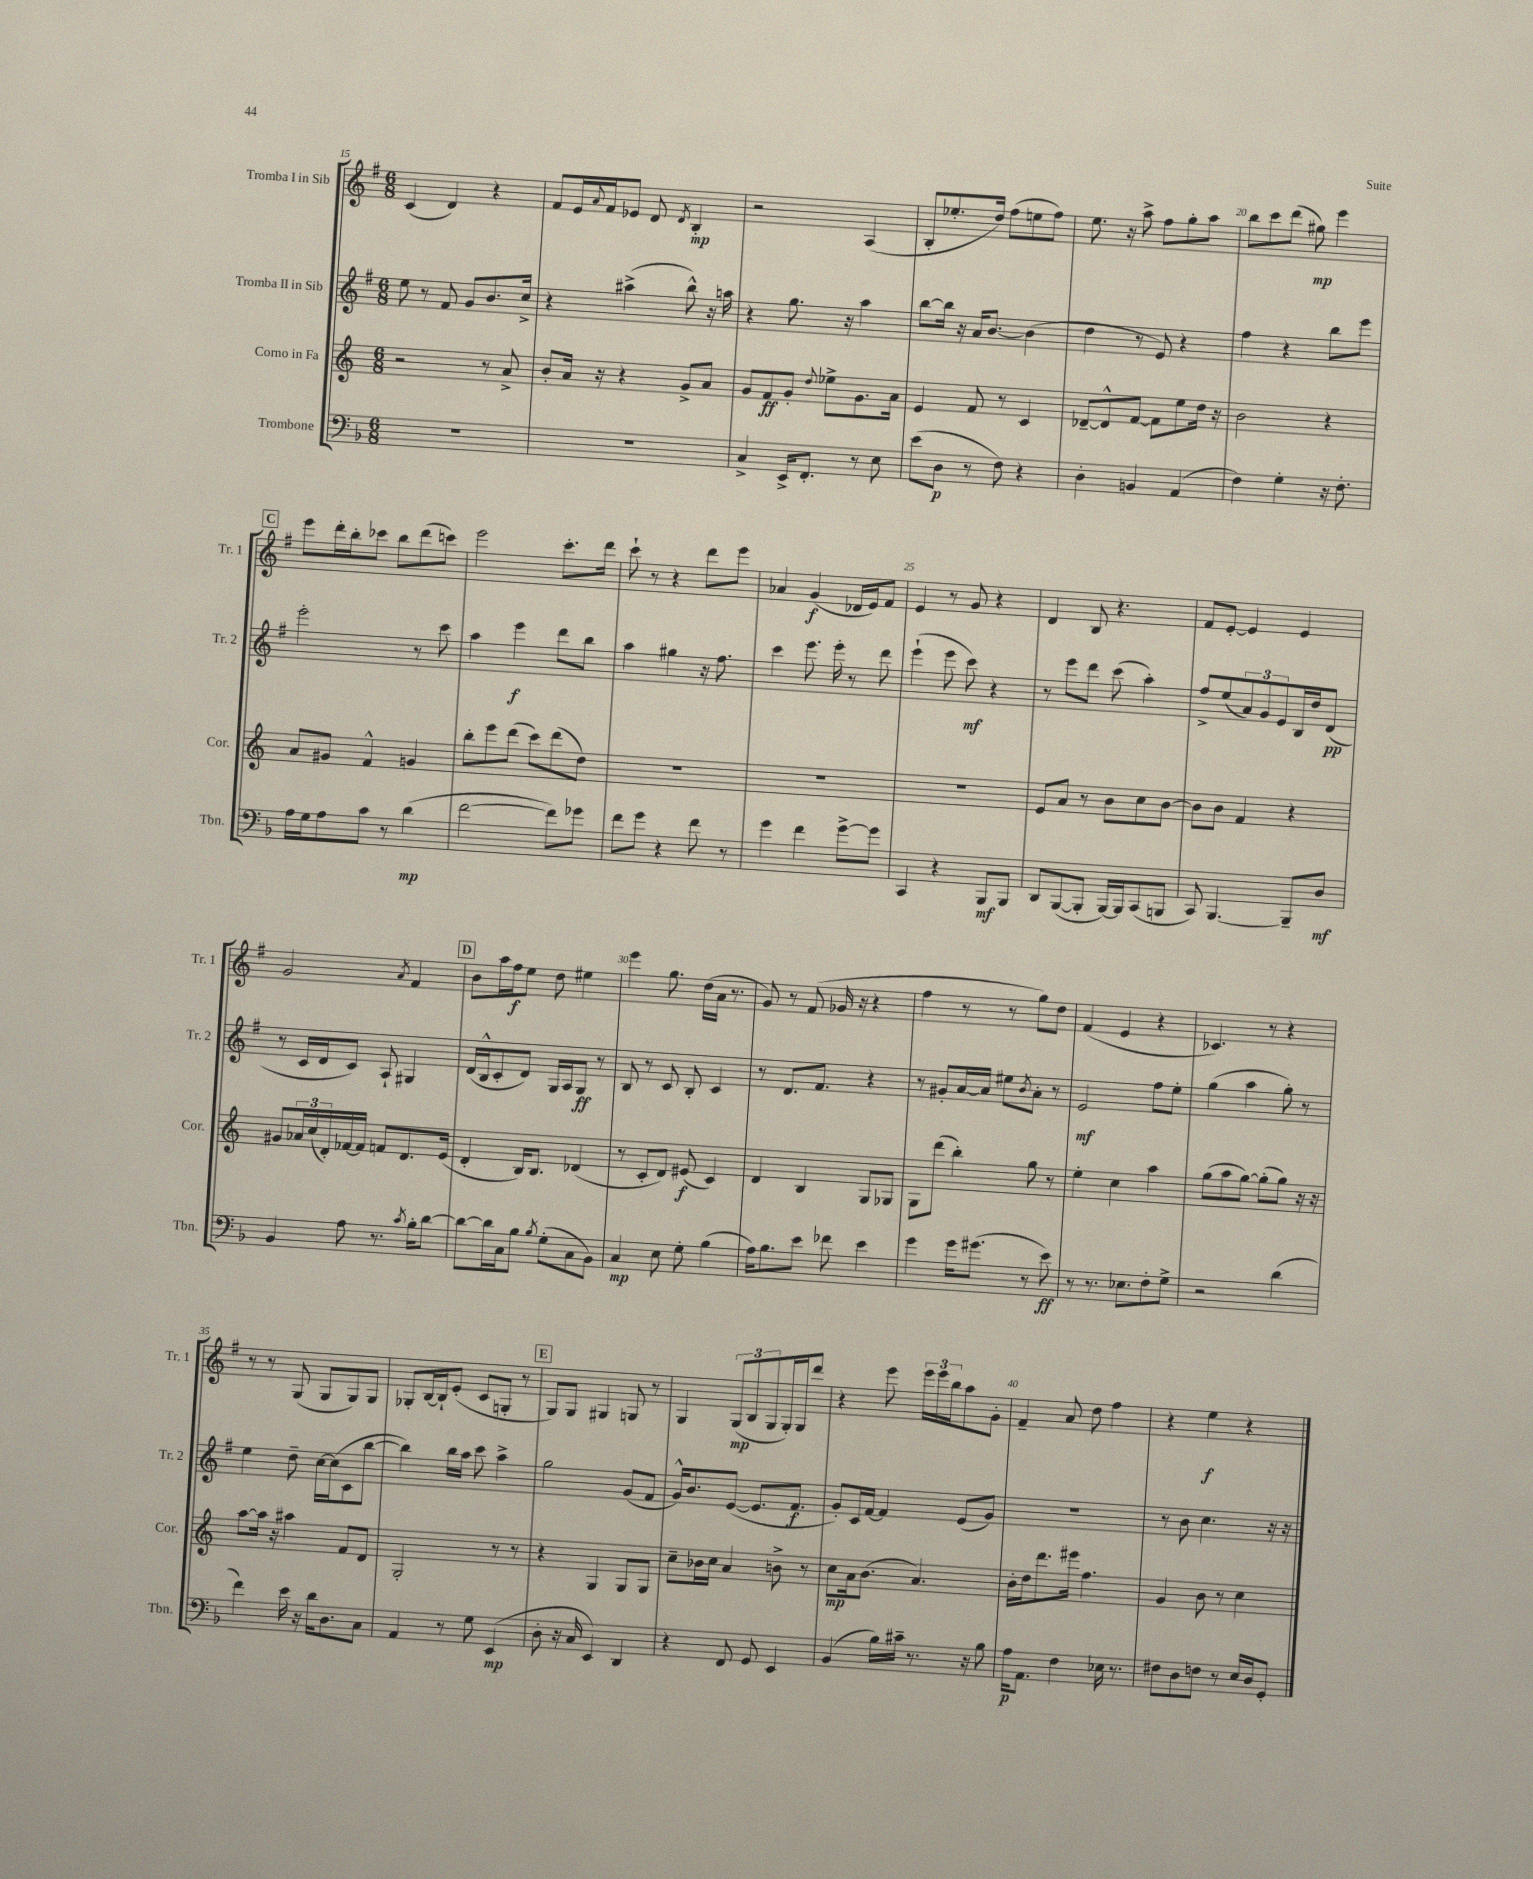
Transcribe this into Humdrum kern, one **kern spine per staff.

**kern	**kern	**kern	**kern
*staff4	*staff3	*staff2	*staff1
*clefF4	*clefG2	*clefG2	*clefG2
*k[b-]	*k[]	*k[f#]	*k[f#]
*M6/8	*M6/8	*M6/8	*M6/8
2.r	2r	8ee	(4c
.	.	8r	.
.	.	8f#	4d)
.	.	8g	.
.	8r	8.b	4r
.	8a^	.	.
.	.	16cc^	.
=	=	=	=
2.r	8b'	4r	8f#
.	16a	.	16e
.	.	.	8qqa
.	16r	.	16f#
.	4r	(4aa#^	8e-
.	.	.	8d
.	.	.	8qd
.	8g^	8bb^^)	4B'
.	8a	16r	.
.	.	16aa	.
=	=	=	=
4C^	8g	4r	2r
.	8f	.	.
16EE^	8g'	8.gg	.
8.FF'	.	.	.
.	8qqdd	.	.
.	8ee-^	.	.
.	.	16r	.
8r	8.g	4aa	(4A
8E	.	.	.
.	16a	.	.
=	=	=	=
(8e	4e	[8bb	8B'
8D	.	16bb]	8.ee-'
.	.	16r	.
8r	8f	16a	.
.	.	[8.b	16dd)
8F)	8r	.	(8ff#
4r	4c	(4b]	8ee
.	.	.	8ff#)
=	=	=	=
4D'	[8d-~	4dd	8.ee
.	8d-^^]	.	.
.	.	.	16r
4BB	[8f	8r	8aa^
.	8f]	8e)	8ff#
(4AA	8ee	4r	8gg'
.	16dd	.	8aa
.	16r	.	.
=	=	=	=
4F)	2b	4ff#	8bb
.	.	.	8ccc
4G'	.	4r	(8ddd
.	.	.	8gg#)
16r	4r	8bb	4eee
8.F'	.	.	.
.	.	8eee	.
=	=	=	=
16A	8a	2eee'	8eee
16G	.	.	.
8A	8g#	.	16ddd'
.	.	.	16bb'
8c	4f^^	.	8ccc-
8r	.	.	8bb
(4d	4g	8r	(8ddd
.	.	8ccc	8ccc)
=	=	=	=
[2f	8bb'	4aa	2eee
.	8eee	.	.
.	(8ddd	4eee	.
.	8ccc)	.	.
8f])	(8ddd	8ddd	8.ccc'
8g-	8dd)	8bb	.
.	.	.	16ddd
=	=	=	=
8f	2.r	4aa	8ccc`
8g	.	.	8r
4r	.	4gg#	4r
8f	.	16r	8ddd
.	.	8.ff#	.
8r	.	.	8eee
=	=	=	=
4g	2.r	4ccc	4a-
4f	.	8.eee	(4g
.	.	16eee'	.
[8g^	.	8r	16d-
.	.	.	16e)
8g]	.	8ddd	8f#
=	=	=	=
4CC	2.r	(4eee`	4e
4r	.	8eee	8r
.	.	8ccc)	8g
8BBB-	.	4r	4r
8BBB-	.	.	.
=	=	=	=
8DD	8e	8r	4d
([8BBB-	8a	8eee	.
8BBB-']	8r	8ddd	8B
[16BBB-)	8b	(8ccc	4.r
16BBB-]	.	.	.
(8CC	8cc	4aa')	.
8BBB	[8b	.	.
=	=	=	=
8CC)	8b]	8ff#^	8f#
[4.BBB-	8b	(8ee	[8e'
.	4f	12a)	4e]
.	.	12g	.
.	.	12e	.
8BBB-~]	4r	16B	4e
.	.	16dd	.
8D	.	(8d	.
=	=	=	=
4BB-	8g#	8r	2g
.	24a-	16c	.
.	(24cc	.	.
.	.	16d	.
.	24d')	.	.
8A	[16f-	8c)	.
.	16f-]	.	.
8.r	8f	8A`	.
.	.	.	8qa
.	8.d	4G#	4f#
8qc	.	.	.
16B-'	.	.	.
[8d	.	.	.
.	(16e	.	.
=	=	=	=
8d_	4d'	(16d	8b
.	.	16B^^	.
16d]	.	8c'	16aa
16C	.	.	16ff#
8B-	16B)	8d)	8ee
.	8.B	.	.
8qB-	.	.	.
(8G'	.	16G	8dd
.	.	16A	.
8C	(4d-	8G	4ee#
8BB-)	.	8r	.
=	=	=	=
4C	8r	8B	4eee
.	8c'	8r	.
8E	8d)	8c	8.gg
8G'	(8e#	8B'	.
.	.	.	(16dd
(4B-	4c)	4c	16a
.	.	.	8.r
=	=	=	=
16A)	4d	8r	8g)
8.B-	.	.	.
.	.	8.d	8r
8e	4B	.	(8f#
.	.	8.f#	.
8f-	.	.	16g-
.	.	.	16r
4e	8G	4r	4r
.	8G-	.	.
=	=	=	=
4g	8G	8r	4ff#
.	(8ddd	8g#'	.
16g	4bb')	[16a	8r
(8.g#	.	16a]	.
.	.	8ee#	8r
.	.	8qb	.
8r	8gg	8a'	8gg)
8e)	8r	8r	8dd
=	=	=	=
8r	4ee'	2e	(4f#
8.r	.	.	.
.	4cc	.	4e
8.E-	.	.	.
8F'	4aa	8ff#	4r
8G^	.	8ee'	.
=	=	=	=
2r	(8gg	(4gg	4.c-)
.	8aa	.	.
.	[8gg)	4aa	.
.	(8gg']	.	8r
(4d	8gg)	8gg')	4r
.	16r	8r	.
.	16r	.	.
=	=	=	=
4f)	[8aa	4ee	8r
.	16aa]	.	8r
.	16r	.	.
16e	4aa#	8dd~	(8G
16r	.	.	.
16d	.	[16cc	8G
8.D	.	(16cc]	.
.	8f	8c	8G)
8C	8d	[8bb	8G
=	=	=	=
4AA	2G'	4bb])	8G-'
.	.	.	[16B
.	.	.	16B`]
8r	.	16bb	(8e'
.	.	16aa	.
8G	.	8ccc	8c
(4EE	8r	4aa^	8G'
.	8r	.	8r
=	=	=	=
8D'	4r	2gg	8G)
16r	.	.	8G
16C	.	.	.
4EE)	4G	.	4G#
4DD	8G	(8g	8G
.	8G	8f#	8r
=	=	=	=
4r	8cc~	16g^^)	4G
.	.	8.b	.
.	16b-	.	.
.	16cc	.	.
8FF	4a	([8e	(12G
.	.	.	12B
8GG	.	8.e]	.
.	.	.	12G
4EE	8b^	.	16G')
.	.	8.f#	16G
.	8r	.	8ddd
=	=	=	=
(4BB-	8cc	8g')	4r
.	16a	16c	.
.	(8.b	[16f#	.
16B-)	.	4f#]	8eee
16c#~	.	.	.
8.r	4.a)	.	24eee
.	.	.	24eee
.	.	.	24bb
.	.	(8e	8aa
16r	.	.	.
8B-	.	8g)	8g'
=	=	=	=
16A	16b'	2.r	4f#~
8.AA	16dd	.	.
.	8.ddd	.	.
4F	.	.	8a
.	16eee#	.	.
.	4.ff	.	8dd
16E-	.	.	4ff#
8.r	.	.	.
=	=	=	=
8F#	4g	8r	4r
8D	.	8b	.
8F	8b	4.cc	4ee
8r	8r	.	.
16E	4cc	.	4r
16D	.	.	.
8GG'	.	16r	.
.	.	16r	.
==	==	==	==
*-	*-	*-	*-
